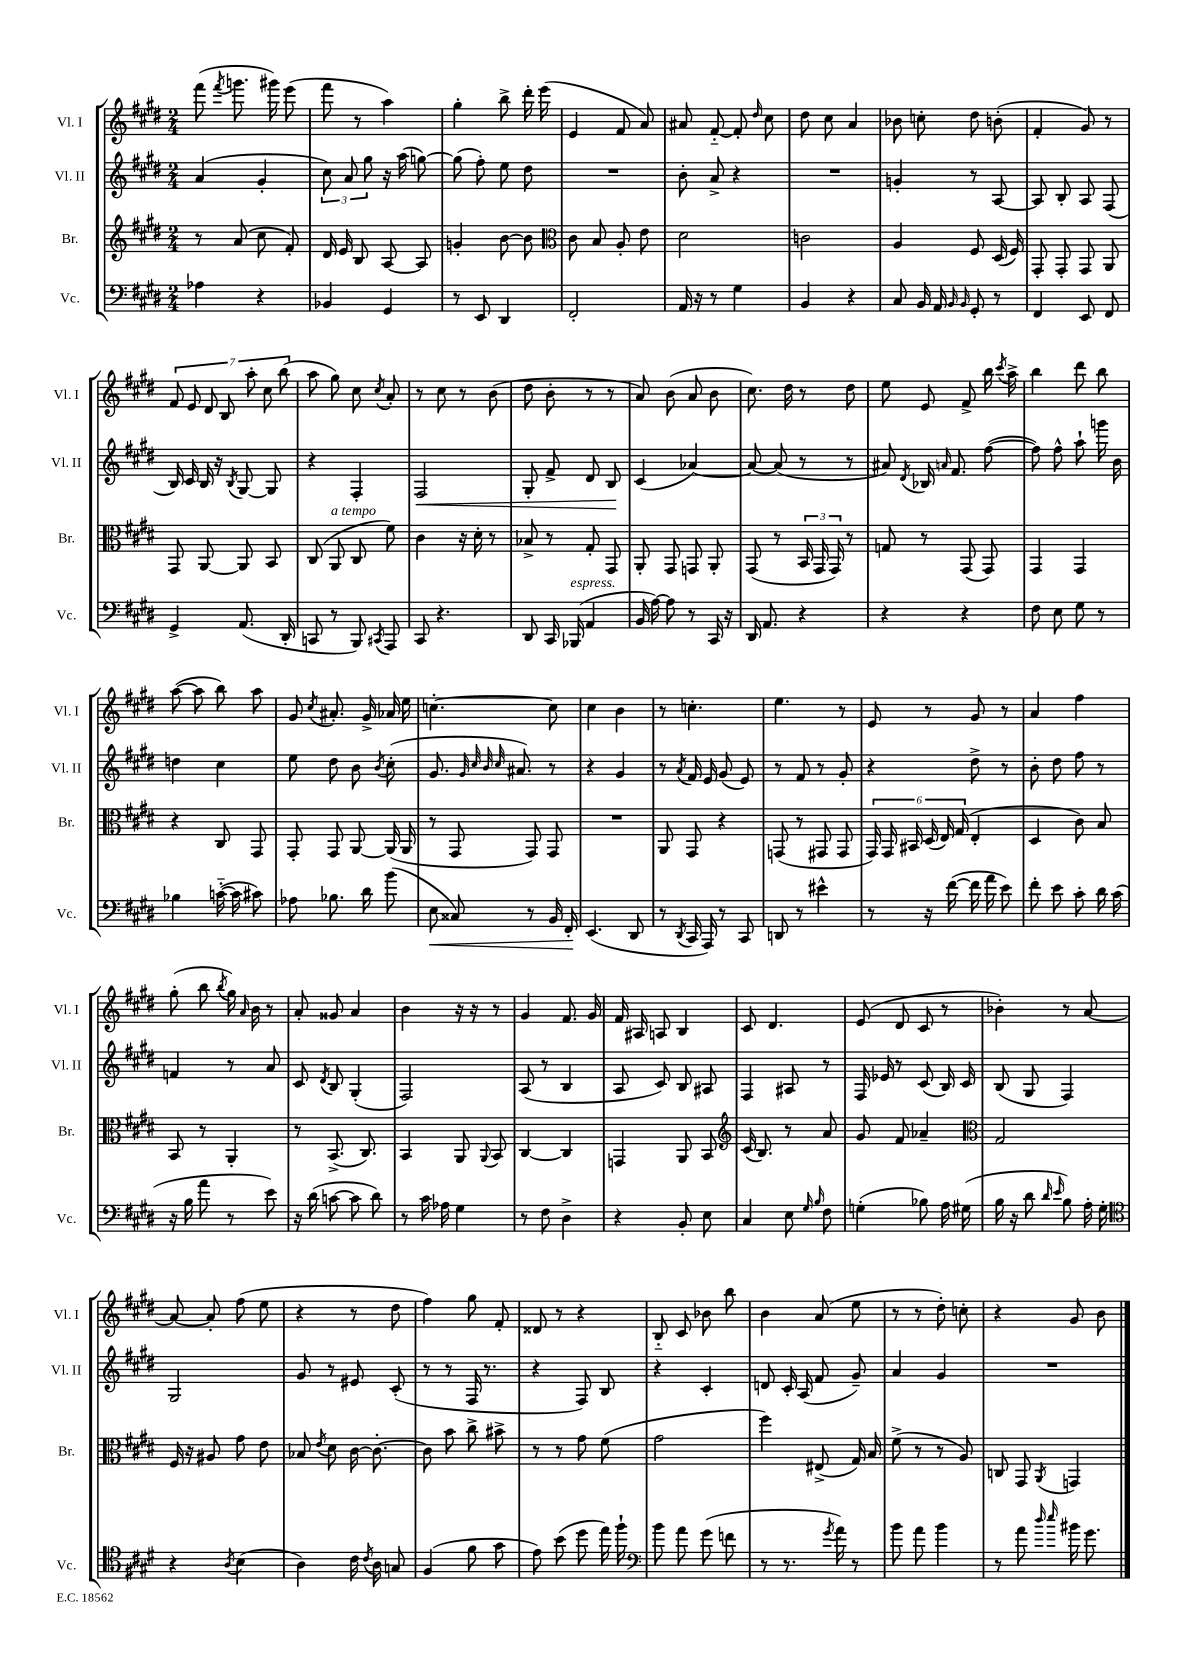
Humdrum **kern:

**kern	**kern	**kern	**kern
*staff4	*staff3	*staff2	*staff1
*clefF4	*clefG2	*clefG2	*clefG2
*k[f#c#g#d#]	*k[f#c#g#d#]	*k[f#c#g#d#]	*k[f#c#g#d#]
*M2/4	*M2/4	*M2/4	*M2/4
4A-\	8r	(4a/	(8fff#\
.	.	.	8qfff#/
.	(8a/	.	8.ggg\
4r	8cc#\	4g#'/	.
.	.	.	16ggg#\)
.	8f#'/)	.	(8eee\
=	=	=	=
4BB-/	16d#/	12cc#\)	8fff#\
.	16e/	.	.
.	.	12a/	.
.	8B/	.	8r
.	.	12gg#\	.
4GG#/	[8A/	16r	4aa\)
.	.	(16aa\	.
.	8A/]	[8gg\)	.
=	=	=	=
8r	4g'/	(8gg\]	4gg#'\
8EE/	.	8ff#'\)	.
4DD#/	[8b\	8ee\	8bb^\
.	8b\]	8dd#\	16ddd#'\
.	.	.	(16eee\
=	=	=	=
*	*clefC3	*	*
2FF#'/	8c#\	2r	4e/
.	8B/	.	.
.	8A'/	.	8f#/
.	8e\	.	8a/)
=	=	=	=
16AA/	2d#\	8b'\	8a#/
16r	.	.	.
8r	.	8a^/	[8f#'~/
4G#\	.	4r	8f#'/]
.	.	.	16qqdd#/
.	.	.	8cc#\
=	=	=	=
4BB/	2c\	2r	8dd#\
.	.	.	8cc#\
4r	.	.	4a/
=	=	=	=
8C#/	4A/	4g'/	8b-\
16BB/	.	.	8cc'\
16AA/	.	.	.
16qqBB/	.	.	.
16qqBB/	.	.	.
8GG#'/	8F#/	8r	8dd#\
8r	(16D#/	[8A/	(8b'\
.	16F#/)	.	.
=	=	=	=
4FF#/	8GG#'/	8A/]	4f#'/
.	8GG#'/	8B'/	.
8EE/	8GG#/	8A/	8g#/)
8FF#/	8AA/	(8F#/	8r
=	=	=	=
4GG#^/	8GG#/	16B/)	14f#/
.	.	16c#/	.
.	.	.	14e/
.	[8AA/	16B/	.
.	.	.	14d#/
.	.	16r	.
.	.	.	14B/
.	.	8qB/	.
(8.AA/	8AA/]	[8G#/	.
.	.	.	14aa'\
.	.	.	14cc#\
.	8BB/	8G#/]	.
.	.	.	(14bb\
16DD#'/	.	.	.
=	=	=	=
8CC/	(8C#/	4r	8aa\
8r	8AA/	.	8gg#\)
8BBB/)	8C#/	4F#'/	8cc#\
8qCC#/	.	.	8qcc#/
8AAA/	8f#\)	.	8a'/
=	=	=	=
8CC#/	4c#\	2F#/	8r
4.r	.	.	8cc#\
.	16r	.	8r
.	16d#'\	.	.
.	8r	.	(8b\
=	=	=	=
8DD#/	8B-^/	8G#'/	8dd#\
16CC#/	8r	8f#^/	8b'\
(16BBB-/	.	.	.
4AA/	8G#'/	8d#/	8r
.	8GG#/	8B/	8r
=	=	=	=
16BB/	8AA'/	(4c#/	8a/)
[16A\)	.	.	.
8A\]	8GG#/	.	(8b\
8r	8GG/	[4a-/)	8a/
16CC#/	8AA'/	.	8b\
16r	.	.	.
=	=	=	=
16DD#/	(8GG#/	8a-/_	8.cc#\)
8.AA/	.	.	.
.	8r	(8a-/]	.
.	.	.	16dd#\
4r	24BB/	8r	8r
.	24GG#/	.	.
.	24GG#/)	.	.
.	8r	8r	8dd#\
=	=	=	=
4r	8G/	8a#/)	8ee\
.	.	8qd#/	.
.	8r	16B-/	8e/
.	.	16qqa/	.
.	.	8.f#/	.
4r	(8GG#/	.	8f#^/
.	8GG#/)	([8ff#\	16bb\
.	.	.	8qccc#/
.	.	.	16aa^\
=	=	=	=
8F#\	4GG#/	8ff#\])	4bb\
8E\	.	8ff#^^\	.
8G#\	4GG#/	8aa`\	8ddd#\
8r	.	16ggg\	8bb\
.	.	16b\	.
=	=	=	=
4B-\	4r	4dd\	([8aa\
.	.	.	8aa\]
([16c'~\	8C#/	4cc#\	8bb\)
16c\]	.	.	.
8c#\)	8GG#/	.	8aa\
=	=	=	=
8A-\	8GG#'/	8ee\	8g#/
.	.	.	8qcc#/
8.B-\	8GG#/	8dd#\	8.a#'/
.	[8AA/	8b\	.
16d#\	.	.	16g#^/
.	.	8qb/	.
(8b\	(16AA/]	(8cc#'\	16a-/
.	16AA/	.	16ee\
=	=	=	=
8E\	8r	8.g#/	[4.cc'\
8C##/)	8GG#/	.	.
.	.	32qqg#/	.
.	.	32qqcc#/	.
.	.	32qqb/	.
.	.	32qqcc#/	.
.	.	8.a#/)	.
8r	8GG#/)	.	.
16BB/	8GG#/	8r	8cc\]
16FF#'/	.	.	.
=	=	=	=
(4.EE/	2r	4r	4cc#\
.	.	4g#/	4b\
8DD#/	.	.	.
=	=	=	=
8r	8AA/	8r	8r
8qDD#/	.	8qa/	.
16CC#/	8GG#/	16f#/	4.cc'\
16AAA/)	.	16e/	.
8r	4r	(8g#/	.
8CC#/	.	8e/)	.
=	=	=	=
8DD/	(8GG/	8r	4.ee\
8r	8r	8f#/	.
4e#^^\	8GG#/	8r	.
.	8GG#/	8g#'/	8r
=	=	=	=
8r	24GG#/)	4r	8e/
.	24GG#/	.	.
.	24BB#/	.	.
16r	(24D#/	.	8r
.	24E/)	.	.
([16f#\	.	.	.
.	(24G#/	.	.
16f#\]	4E'/	8dd#^\	8g#/
16a\	.	.	.
8e\)	.	8r	8r
=	=	=	=
8f#'\	4D#/	8b'\	4a/
8e\	.	8dd#\	.
8c#'\	8c#\)	8ff#\	4ff#\
16d#\	8B/	8r	.
(16c#\	.	.	.
=	=	=	=
16r	8BB/	4f/	(8gg#'\
16B\	.	.	.
8a\	8r	.	8bb\
.	.	.	8qbb/
8r	4AA'/	8r	16gg#\)
.	.	.	16qqa/
.	.	.	16b\
8e\)	.	8a/	8r
=	=	=	=
16r	8r	8c#/	8a'/
(16d#\	.	.	.
.	.	8qd#/	.
[8c\	(8.BB^/	8B/	8g##/
8c\]	.	(4G#'/	4a/
.	8.C#/)	.	.
8d#\)	.	.	.
=	=	=	=
8r	4BB/	2F#/)	4b\
16c#\	.	.	.
16A-\	.	.	.
4G#\	8AA/	.	16r
.	.	.	16r
.	8qqAA/	.	.
.	8BB/	.	8r
=	=	=	=
8r	[4C#/	(8A/	4g#/
8F#\	.	8r	.
4D#^\	4C#/]	4B/	8.f#/
.	.	.	16g#/
=	=	=	=
4r	4GG/	8A/	16f#/
.	.	.	16A#/
.	.	8c#/)	8A/
8BB'/	8AA/	8B/	4B/
8E\	8BB/	8A#/	.
=	=	=	=
*	*clefG2	*	*
4C#/	(16c#/	4F#/	8c#/
.	8.B/)	.	.
.	.	.	4.d#/
8E\	8r	8A#/	.
16qqG#/	.	.	.
16qqB/	.	.	.
8F#\	8a/	8r	.
=	=	=	=
(4G'\	8g#/	16F#/	(8e/
.	.	16e-/	.
.	8f#/	8r	8d#/
8B-\)	4a-~/	(8c#/	8c#/
16A\	.	16B/)	8r
(16G#\	.	16c#/	.
=	=	=	=
*	*clefC3	*	*
16B\	2G#/	(8B/	4b-'\)
16r	.	.	.
8d#\	.	8G#/	.
16qqd#/	.	.	.
16qqe/	.	.	.
8B\)	.	4F#/)	8r
16A'\	.	.	[8a/
16G#'\	.	.	.
=	=	=	=
*clefC4	*	*	*
4r	16F#/	2G#/	8a/_
.	16r	.	.
.	8A#/	.	8a'/]
8qA/	.	.	.
(4B\	8g#\	.	(8ff#\
.	8e\	.	8ee\
=	=	=	=
4A\)	8B-/	8g#/	4r
.	8qe/	.	.
.	8d#\	8r	.
16c#\	[16c#\	8e#/	8r
8qc#/	.	.	.
16A\	8.c#'\_	.	.
8G/	.	(8c#'/	8dd#\
=	=	=	=
(4F#/	8c#\]	8r	4ff#\)
.	8b\	8r	.
8f#\	8cc#^\	16F#/	8gg#\
.	.	8.r	.
8g#\	8b#^\	.	8f#'/
=	=	=	=
8e\)	8r	4r	8d##/
(8b\	8r	.	8r
8dd#\	8g#\	8F#/)	4r
16ee\)	(8f#\	8B/	.
16ff#`\	.	.	.
=	=	=	=
*clefF4	*	*	*
8b\	2g#\	4r	8B'~/
8a\	.	.	8c#/
(8g#\	.	4c#'/	8b-\
8f\	.	.	8bb\
=	=	=	=
8r	4ff#\)	8d/	4b\
8.r	.	16c#'/	.
.	.	(16A/	.
.	(8E#^/	8f#/	(8a/
8qg#/	.	.	.
16a\)	.	.	.
8r	16G#/)	8g#~/)	8ee\
.	16B/	.	.
=	=	=	=
8b\	(8f#^\	4a/	8r
8a\	8r	.	8r
4b\	8r	4g#/	8dd#'\)
.	8A/)	.	8cc'\
=	=	=	=
8r	8C/	2r	4r
8a\	8GG#/	.	.
16qqdd#/	.	.	.
16qqee/	8qAA/	.	.
16b#\	4GG/	.	8g#/
8.g#\	.	.	.
.	.	.	8b\
==	==	==	==
*-	*-	*-	*-
